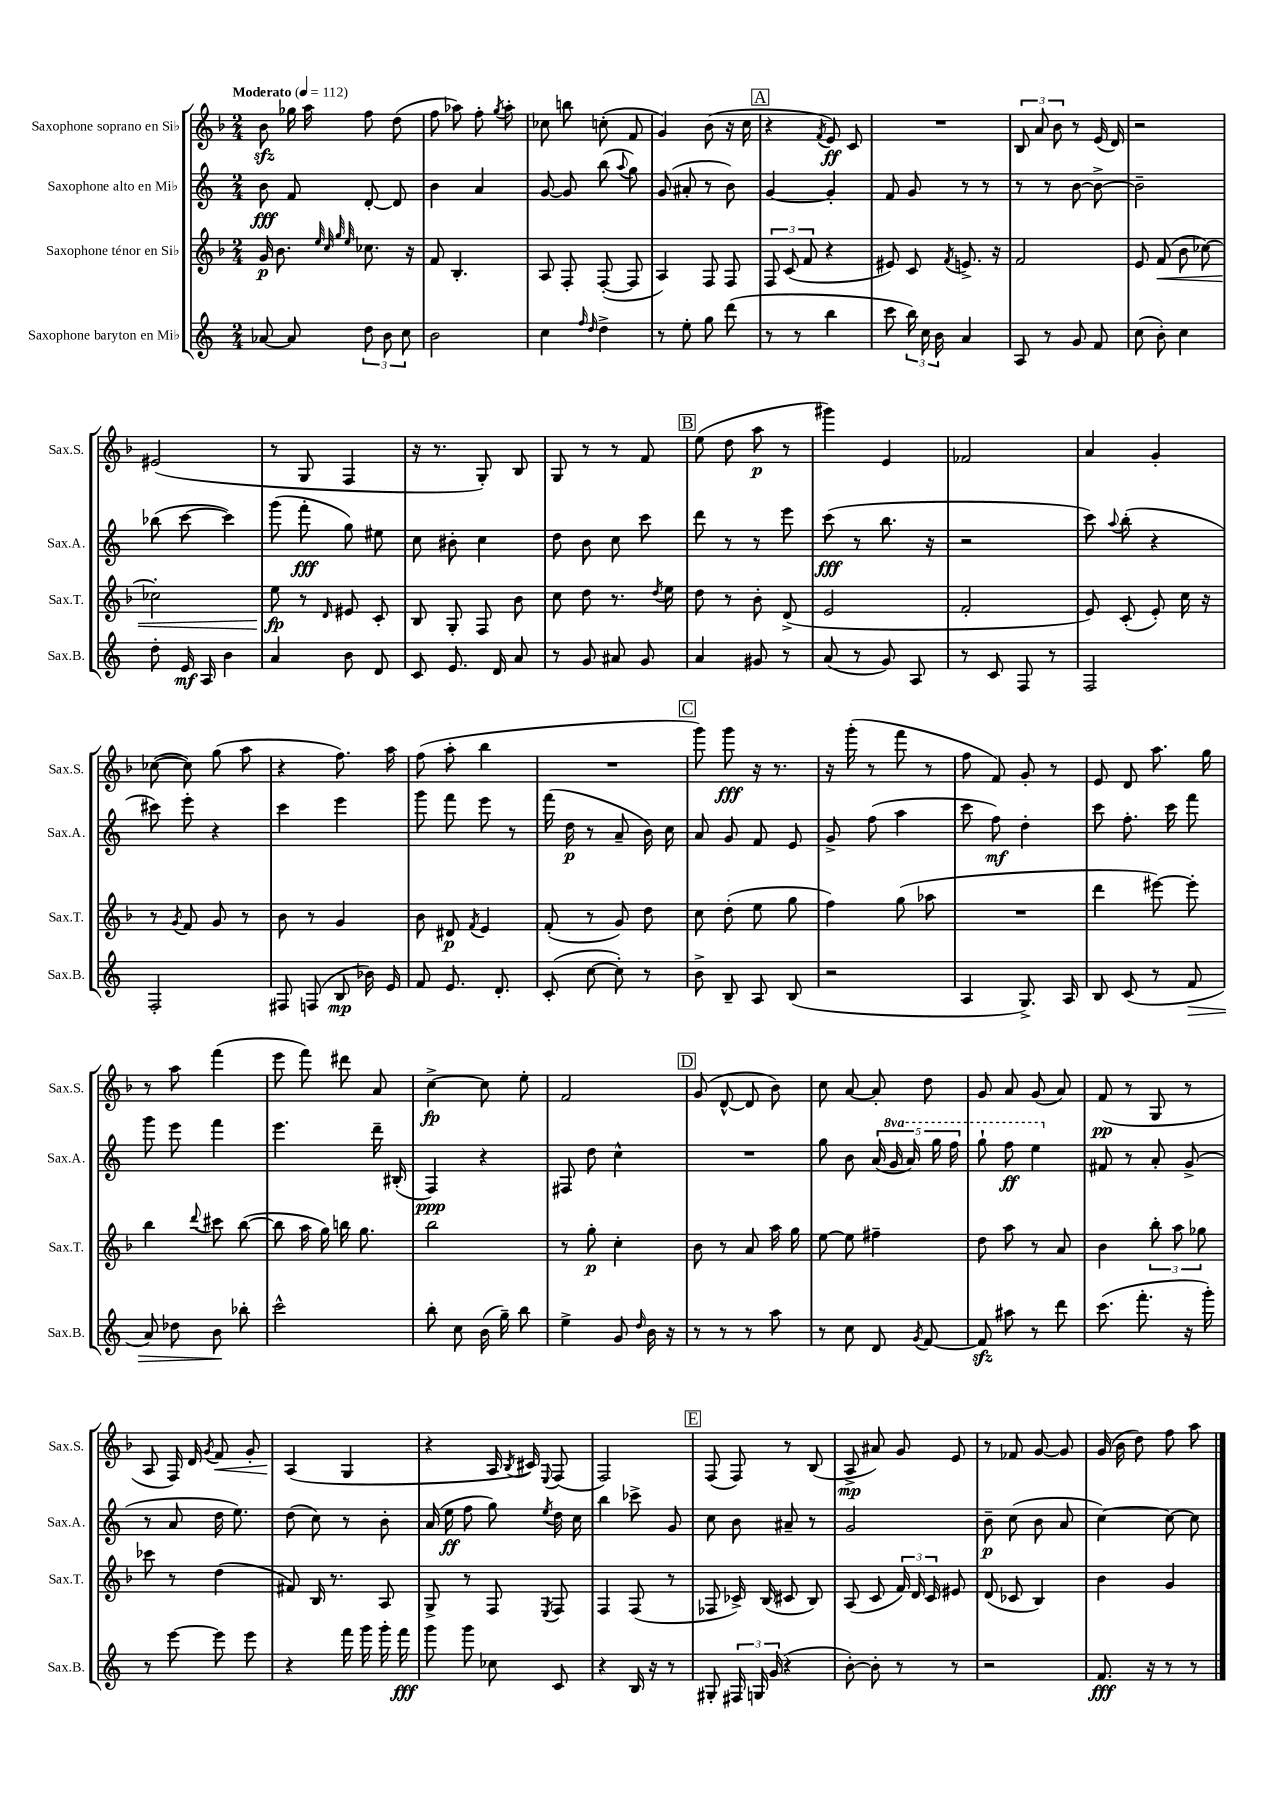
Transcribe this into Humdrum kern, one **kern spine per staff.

**kern	**dynam	**kern	**dynam	**kern	**dynam	**kern	**dynam
*part4	*part4	*part3	*part3	*part2	*part2	*part1	*part1
*staff4	*staff4	*staff3	*staff3	*staff2	*staff2	*staff1	*staff1
*I"Saxophone baryton en Mi♭	*	*I"Saxophone ténor en Si♭	*	*I"Saxophone alto en Mi♭	*	*I"Saxophone soprano en Si♭	*
*I'Sax.B.	*	*I'Sax.T.	*	*I'Sax.A.	*	*I'Sax.S.	*
*clefG2	*	*clefG2	*	*clefG2	*	*clefG2	*
*k[]	*	*k[b-]	*	*k[]	*	*k[b-]	*
*M2/4	*	*M2/4	*	*M2/4	*	*M2/4	*
*MM112	*	*MM112	*	*MM112	*	*MM112	*
=1	=1	=1	=1	=1	=1	=1	=1
!	!	!	!	!	!	!LO:TX:a:B:t=Moderato	!
[8a-X/	.	16g/	p	8b\	fff	8b-zz\	.
.	.	8.b-\	.	.	.	.	.
8a-/]	.	.	.	8f/	.	16gg-X\	.
.	.	.	.	.	.	16aa\	.
.	.	32qqee/	.	.	.	.	.
.	.	32qqcc/	.	.	.	.	.
.	.	32qqgg/	.	.	.	.	.
.	.	32qqee/	.	.	.	.	.
12dd\	.	8.cc-X\	.	[8d'/	.	8ff\	.
12b\	.	.	.	.	.	.	.
.	.	.	.	8d/]	.	(8dd\	.
12cc\	.	.	.	.	.	.	.
.	.	16r	.	.	.	.	.
=2	=2	=2	=2	=2	=2	=2	=2
2b\	.	8f/	.	4b\	.	8ff\	.
.	.	4.B-'/	.	.	.	8aa-X\)	.
.	.	.	.	4a/	.	8ff'\	.
.	.	.	.	.	.	8qgg/	.
.	.	.	.	.	.	8aa-'\	.
=3	=3	=3	=3	=3	=3	=3	=3
4cc\	.	8A/	.	[8g/	.	8cc-X\	.
.	.	8F'/	.	8g/]	.	8bbn\	.
16qqff/	.	.	.	.	.	.	.
16qqdd/	.	.	.	.	.	.	.
4dd^\	.	([8F'/	.	(8bb\	.	(8ccn'\	.
.	.	.	.	8qqaa/	.	.	.
.	.	8F/]	.	8gg\)	.	8f/	.
=4	=4	=4	=4	=4	=4	=4	=4
8r	.	4A/)	.	(8g/	.	4g/)	.
8ee'\	.	.	.	8a#X'/	.	.	.
8gg\	.	8F/	.	8r	.	(8b-\	.
(8ddd\	.	8F/	.	8b\)	.	16r	.
.	.	.	.	.	.	16cc\	.
!!LO:REH:place=s1:t=A
=5	=5	=5	=5	=5	=5	=5	=5
8r	.	12F/	.	[4g/	.	4r	.
.	.	(12c/	.	.	.	.	.
8r	.	.	.	.	.	.	.
.	.	12f/	.	.	.	.	.
.	.	.	.	.	.	8qf/	.
4bb\	.	4r	.	4g'/]	.	8e/)	ff
.	.	.	.	.	.	8c/	.
=6	=6	=6	=6	=6	=6	=6	=6
8ccc\	.	8e#X/)	.	8f/	.	2r	.
24bb\)	.	8c/	.	8g/	.	.	.
24cc\	.	.	.	.	.	.	.
24b\	.	.	.	.	.	.	.
.	.	8qf/	.	.	.	.	.
4a/	.	8.en^/	.	8r	.	.	.
.	.	.	.	8r	.	.	.
.	.	16r	.	.	.	.	.
=7	=7	=7	=7	=7	=7	=7	=7
8A/	.	2f/	.	8r	.	12B-/	.
.	.	.	.	.	.	12a/	.
8r	.	.	.	8r	.	.	.
.	.	.	.	.	.	12b-\	.
8g/	.	.	.	[8b\	.	8r	.
8f/	.	.	.	8b^\_	.	(16e/	.
.	.	.	.	.	.	16d/)	.
=8	=8	=8	=8	=8	=8	=8	=8
(8cc\	.	8e/	.	2b~\]	.	2r	.
!	!	!	!LO:HP:b	!	!	!	!
8b'\)	.	(8f/	<	.	.	.	.
4cc\	.	8b-\	.	.	.	.	.
.	.	[8cc-X\)	.	.	.	.	.
!!LO:LB:g=z
=9	=9	=9	=9	=9	=9	=9	=9
8dd'\	.	2cc-X'\]	.	(8bb-X\	.	(2e#X/	.
16e/	mf	.	.	[8ccc\	.	.	.
16A/	.	.	.	.	.	.	.
4b\	.	.	.	4ccc\])	.	.	.
=10	=10	=10	=10	=10	=10	=10	=10
4a/	.	8ee\	fp	(8ggg\	.	8r	.
.	.	8r	[	8fff'\	fff	8G/	.
.	.	16qqd/	.	.	.	.	.
8b\	.	8e#X/	.	8gg\)	.	4F/	.
8d/	.	8c'/	.	8ee#X\	.	.	.
=11	=11	=11	=11	=11	=11	=11	=11
8c/	.	8B-/	.	8cc\	.	16r	.
.	.	.	.	.	.	8.r	.
8.e/	.	8G'/	.	8b#X'\	.	.	.
.	.	8F/	.	4cc\	.	8G'/)	.
16d/	.	.	.	.	.	.	.
8a/	.	8b-\	.	.	.	8B-/	.
=12	=12	=12	=12	=12	=12	=12	=12
8r	.	8cc\	.	8dd\	.	8G/	.
8g/	.	8dd\	.	8b\	.	8r	.
8a#X/	.	8.r	.	8cc\	.	8r	.
8g/	.	.	.	8ccc\	.	8f/	.
.	.	8qdd/	.	.	.	.	.
.	.	16ee\	.	.	.	.	.
!!LO:REH:place=s1:t=B
=13	=13	=13	=13	=13	=13	=13	=13
4a/	.	8dd\	.	8ddd\	.	(8ee\	.
.	.	8r	.	8r	.	8dd\	.
8g#X/	.	8b-'\	.	8r	.	8aa\	p
8r	.	(8d^/	.	8eee\	.	8r	.
=14	=14	=14	=14	=14	=14	=14	=14
(8a/	.	2e/	.	(8ccc\	fff	4ggg#X\)	.
8r	.	.	.	8r	.	.	.
8g/)	.	.	.	8.bb\	.	4e/	.
8A/	.	.	.	.	.	.	.
.	.	.	.	16r	.	.	.
=15	=15	=15	=15	=15	=15	=15	=15
8r	.	2f'/	.	2r	.	2f-X/	.
8c/	.	.	.	.	.	.	.
8F/	.	.	.	.	.	.	.
8r	.	.	.	.	.	.	.
=16	=16	=16	=16	=16	=16	=16	=16
2F/	.	8e/)	.	8ccc\)	.	4a/	.
.	.	.	.	8qqaa/	.	.	.
.	.	(8c'/	.	(8bb'\	.	.	.
.	.	8e'/)	.	4r	.	4g'/	.
.	.	16cc\	.	.	.	.	.
.	.	16r	.	.	.	.	.
!!LO:LB:g=z
=17	=17	=17	=17	=17	=17	=17	=17
2F'/	.	8r	.	8ccc#X\)	.	([8cc-X\	.
.	.	8qg/	.	.	.	.	.
.	.	8f/	.	8eee'\	.	8cc-\])	.
.	.	8g/	.	4r	.	(8gg\	.
.	.	8r	.	.	.	8aa\	.
=18	=18	=18	=18	=18	=18	=18	=18
8F#X/	.	8b-\	.	4ccc\	.	4r	.
(8Fn/	.	8r	.	.	.	.	.
8B/	mp	4g/	.	4eee\	.	8.ff\)	.
16b-X\)	.	.	.	.	.	.	.
16e/	.	.	.	.	.	16aa\	.
=19	=19	=19	=19	=19	=19	=19	=19
8f/	.	8b-\	.	8ggg\	.	(8ff\	.
8.e/	.	8d#X/	p	8fff\	.	8aa'\	.
.	.	8qf/	.	.	.	.	.
.	.	4e/	.	8eee\	.	4bb-\	.
8.d'/	.	.	.	.	.	.	.
.	.	.	.	8r	.	.	.
=20	=20	=20	=20	=20	=20	=20	=20
(8c'/	.	(8f'/	.	(16fff\	.	2r	.
.	.	.	.	16dd\	p	.	.
[8cc\	.	8r	.	8r	.	.	.
8cc'\])	.	8g/)	.	8a~/	.	.	.
8r	.	8dd\	.	16b\)	.	.	.
.	.	.	.	16cc\	.	.	.
!!LO:REH:place=s1:t=C
=21	=21	=21	=21	=21	=21	=21	=21
8b^\	.	8cc\	.	8a/	.	8ggg\)	.
8B~/	.	(8dd'\	.	8g/	.	8ggg\	fff
8A/	.	8ee\	.	8f/	.	16r	.
.	.	.	.	.	.	8.r	.
(8B/	.	8gg\	.	8e/	.	.	.
=22	=22	=22	=22	=22	=22	=22	=22
2r	.	4ff\)	.	8g^/	.	16r	.
.	.	.	.	.	.	(16ggg'\	.
.	.	.	.	(8ff\	.	8r	.
.	.	(8gg\	.	4aa\	.	8fff\	.
.	.	8aa-X\	.	.	.	8r	.
=23	=23	=23	=23	=23	=23	=23	=23
4A/	.	2r	.	8ccc\	.	8ff\	.
.	.	.	.	8ff\)	mf	8f/)	.
8.G^/)	.	.	.	4dd'\	.	8g'/	.
.	.	.	.	.	.	8r	.
16A/	.	.	.	.	.	.	.
=24	=24	=24	=24	=24	=24	=24	=24
8B/	.	4ddd\	.	8ccc\	.	8e/	.
(8c/	.	.	.	8.ff'\	.	8d/	.
8r	.	[8eee#X\)	.	.	.	8.aa\	.
.	.	.	.	16ccc\	.	.	.
!	!LO:HP:b	!	!	!	!	!	!
8f/	>	8eee#'\]	.	8fff\	.	.	.
.	.	.	.	.	.	16gg\	.
!!LO:LB:g=z
=25	=25	=25	=25	=25	=25	=25	=25
8a/)	.	4bb-\	.	8ggg\	.	8r	.
8dd-X\	.	.	.	8eee\	.	8aa\	.
.	.	8qqddd/	.	.	.	.	.
8b\	.	8ccc#X\	.	4fff\	.	(4fff\	.
8bb-X'\	]	([8bb-\	.	.	.	.	.
=26	=26	=26	=26	=26	=26	=26	=26
2ccc^^\	.	8bb-\]	.	4.eee\	.	8eee\	.
.	.	16aa\	.	.	.	8fff\)	.
.	.	16gg\)	.	.	.	.	.
.	.	16bbn\	.	.	.	8ddd#X\	.
.	.	8.gg\	.	.	.	.	.
.	.	.	.	16ddd~\	.	8a/	.
.	.	.	.	(16B#X'/	.	.	.
=27	=27	=27	=27	=27	=27	=27	=27
8bb'\	.	2bb-\	.	4F/)	ppp	[4cc^\	fp
8cc\	.	.	.	.	.	.	.
(16b\	.	.	.	4r	.	8cc\]	.
16gg~\)	.	.	.	.	.	.	.
8bb\	.	.	.	.	.	8ee'\	.
=28	=28	=28	=28	=28	=28	=28	=28
4ee^\	.	8r	.	8F#X/	.	2f/	.
.	.	8gg'\	p	8dd\	.	.	.
8g/	.	4cc'\	.	4cc^^\	.	.	.
16qqdd/	.	.	.	.	.	.	.
16b\	.	.	.	.	.	.	.
16r	.	.	.	.	.	.	.
!!LO:REH:place=s1:t=D
=29	=29	=29	=29	=29	=29	=29	=29
8r	.	8b-\	.	2r	.	(8g/	.
8r	.	8r	.	.	.	[8d^^/	.
8r	.	8a/	.	.	.	8d/]	.
8aa\	.	16aa\	.	.	.	8b-\)	.
.	.	16gg\	.	.	.	.	.
=30	=30	=30	=30	=30	=30	=30	=30
8r	.	[8ee\	.	8gg\	.	8cc\	.
8cc\	.	8ee\]	.	8b\	.	[8a/	.
8d/	.	4ff#X~\	.	(20a/	.	8a'/]	.
*	*	*	*	*8va	*	*	*
.	.	.	.	20gg/	.	.	.
.	.	.	.	20aa/)	.	.	.
8qg/	.	.	.	.	.	.	.
[8f/	.	.	.	.	.	8dd\	.
.	.	.	.	20ggg\	.	.	.
.	.	.	.	20fff\	.	.	.
=31	=31	=31	=31	=31	=31	=31	=31
8fzz/]	.	8dd\	.	8ggg`\	.	8g/	.
8aa#X\	.	8aa\	.	8fff\	ff	8a/	.
8r	.	8r	.	4eee\	.	(8g/	.
8ddd\	.	8a/	.	.	.	8a/)	.
=32	=32	=32	=32	=32	=32	=32	=32
*	*	*	*	*X8va	*	*	*
(8.ccc\	.	4b-\	.	8f#X/	.	(8f/	pp
.	.	.	.	8r	.	8r	.
8.fff'\	.	.	.	.	.	.	.
.	.	12bb-'\	.	8a'/	.	8G/	.
.	.	12aa\	.	.	.	.	.
16r	.	.	.	(8g^/	.	8r	.
.	.	12gg-X\	.	.	.	.	.
16ggg'\)	.	.	.	.	.	.	.
!!LO:LB:g=z
=33	=33	=33	=33	=33	=33	=33	=33
8r	.	8ccc-X\	.	8r	.	8A/	.
[8eee\	.	8r	.	8a/	.	16F/)	.
.	.	.	.	.	.	16d/	.
.	.	.	.	.	.	8qg/	.
!	!	!	!	!	!	!	!LO:HP:b
8eee\]	.	(4dd\	.	16dd\	.	8f/	<
.	.	.	.	8.ee\)	.	.	.
8eee\	.	.	.	.	.	8g'/	.
=34	=34	=34	=34	=34	=34	=34	=34
4r	.	8f#X/)	.	(8dd\	.	(4A/	.
.	.	16B-/	.	8cc\)	.	.	.
.	.	8.r	.	.	.	.	.
16fff\	.	.	.	8r	.	4G/	[
16ggg\	.	.	.	.	.	.	.
16ggg'\	.	8A/	.	8b'\	.	.	.
16fff\	fff	.	.	.	.	.	.
=35	=35	=35	=35	=35	=35	=35	=35
8ggg\	.	8G^/	.	(16a/	.	4r	.
.	.	.	.	16ee\	ff	.	.
8ggg\	.	8r	.	8ff\	.	.	.
8cc-X\	.	8F/	.	8gg\)	.	16A/	.
.	.	.	.	.	.	8qB-/	.
.	.	.	.	.	.	16c#X/)	.
.	.	8qE/	.	8qee/	.	8qqE/	.
8c/	.	8F/	.	16dd\	.	(8F/	.
.	.	.	.	16cc\	.	.	.
=36	=36	=36	=36	=36	=36	=36	=36
4r	.	4F/	.	4bb\	.	2F/)	.
16B/	.	(8F/	.	8ccc-X^\	.	.	.
16r	.	.	.	.	.	.	.
8r	.	8r	.	8g/	.	.	.
!!LO:REH:place=s1:t=E
=37	=37	=37	=37	=37	=37	=37	=37
8G#X'/	.	8F-X/	.	8cc\	.	(8F/	.
24F#X/	.	16c-X^/)	.	8b\	.	8F/)	.
24Gn/	.	.	.	.	.	.	.
.	.	(16B-/	.	.	.	.	.
(24g/	.	.	.	.	.	.	.
4r	.	8c#X/	.	8a#X~/	.	8r	.
.	.	8B-/)	.	8r	.	(8B-/	.
=38	=38	=38	=38	=38	=38	=38	=38
[8b'\)	.	(8A/	.	2g/	.	8A^/	mp
8b'\]	.	8c/	.	.	.	8a#X/)	.
8r	.	24f/)	.	.	.	8g/	.
.	.	24d/	.	.	.	.	.
.	.	24c/	.	.	.	.	.
8r	.	8e#X/	.	.	.	8e/	.
=39	=39	=39	=39	=39	=39	=39	=39
2r	.	(8d/	.	8b~\	p	8r	.
.	.	8c-X/	.	(8cc\	.	8f-X/	.
.	.	4B-/)	.	8b\	.	[8g/	.
.	.	.	.	8a/	.	8g/]	.
=40	=40	=40	=40	=40	=40	=40	=40
8.f/	fff	4b-\	.	[4cc\)	.	(16g/	.
.	.	.	.	.	.	16b-\	.
.	.	.	.	.	.	8dd\)	.
16r	.	.	.	.	.	.	.
8r	.	4g/	.	8cc\_	.	8ff\	.
8r	.	.	.	8cc\]	.	8aa\	.
==	==	==	==	==	==	==	==
*-	*-	*-	*-	*-	*-	*-	*-
